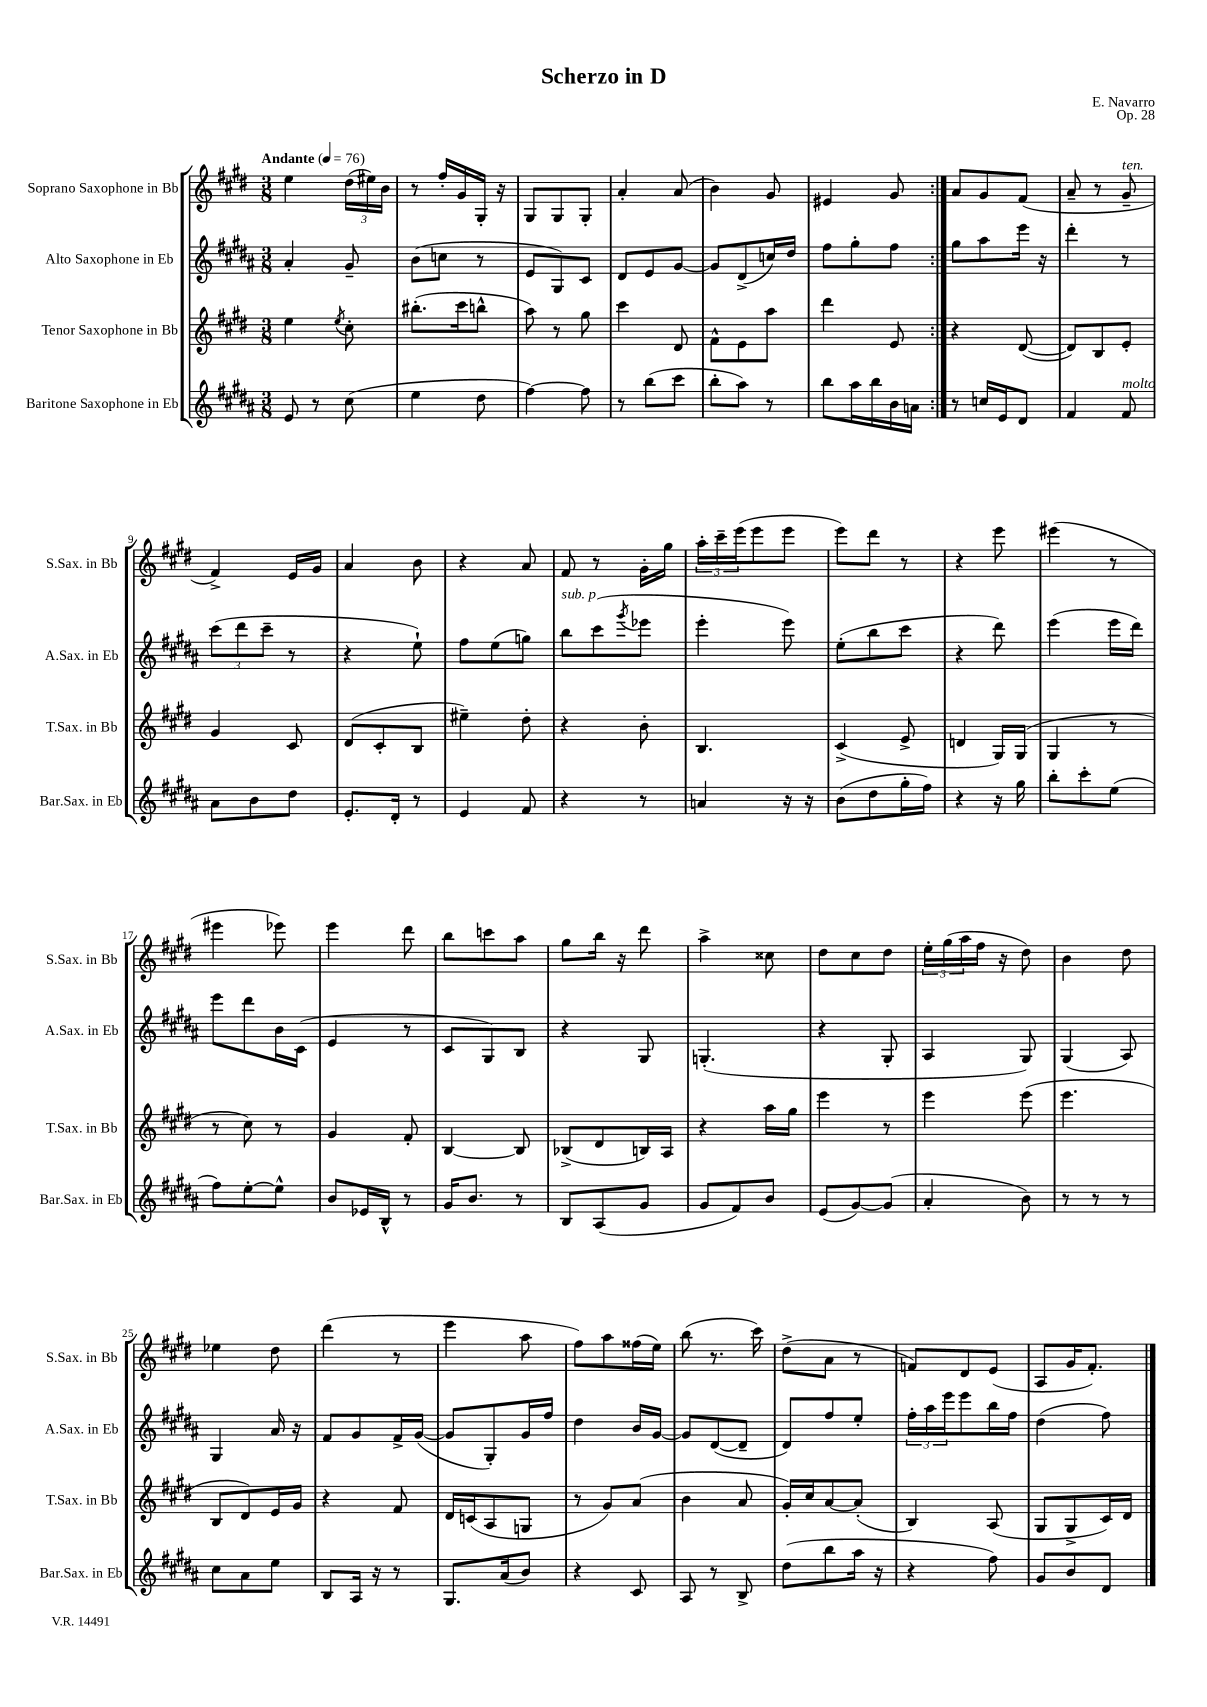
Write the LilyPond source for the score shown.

\header { title = "Scherzo in D" composer = "E. Navarro" opus = "Op. 28" }
<<
\new StaffGroup <<
\new Staff = "s0" \with { instrumentName = "Soprano Saxophone in Bb" shortInstrumentName = "S.Sax. in Bb" } {
    \clef treble \key e \major \numericTimeSignature \time 3/8 \tempo "Andante" 4 = 76
    \repeat volta 2 { e''4 \tuplet 3/2 { dis''16( eis''16) b'16 } |
    r8 fis''16-. gis'16 gis16-. r16 |
    gis8 gis8 gis8-. |
    a'4-. a'8( |
    b'4) gis'8 |
    eis'4 gis'8 | }
    a'8 gis'8 fis'8( |
    a'8-- r8 gis'8--^\markup { \italic "ten." } |
    fis'4->) e'16 gis'16 |
    a'4 b'8 |
    r4 a'8 |
    fis'8 r8 gis'16-. gis''16 |
    \tuplet 3/2 { a''16-. cis'''16-- e'''16( } e'''8 e'''8 |
    e'''8) dis'''8 r8 |
    r4 e'''8 |
    eis'''4( r8 |
    eis'''4 ees'''8) |
    e'''4 dis'''8 |
    b''8 c'''8 a''8 |
    gis''8 b''16 r16 dis'''8 |
    a''4-> cisis''8 |
    dis''8 cis''8 dis''8 |
    \tuplet 3/2 { e''16-. gis''16( a''16 } fis''16 r16 dis''8) |
    b'4 dis''8 |
    ees''4 dis''8 |
    dis'''4( r8 |
    e'''4 a''8 |
    fis''8) a''8 fisis''16( e''16) |
    b''8( r8. cis'''16) |
    dis''8->( a'8 r8 |
    f'8) dis'8 e'8( |
    a8 gis'16 fis'8.-.) \bar "|." |
}
\new Staff = "s1" \with { instrumentName = "Alto Saxophone in Eb" shortInstrumentName = "A.Sax. in Eb" } {
    \clef treble \key b \major \numericTimeSignature \time 3/8
    \repeat volta 2 { ais'4-. gis'8-- |
    b'8( c''8 r8 |
    e'8 gis8) cis'8 |
    dis'8 e'8 gis'8~ |
    gis'8 dis'8->( c''16) dis''16 |
    fis''8 gis''8-. fis''8 | }
    gis''8 ais''8 e'''16 r16 |
    dis'''4-. r8 |
    \tuplet 3/2 { cis'''8( dis'''8 cis'''8-- } r8 |
    r4 e''8-!) |
    fis''8 e''8( g''8) |
    b''8^\markup { \italic "sub. p" } cis'''8( \acciaccatura { gis'''8 } ees'''8 |
    e'''4-. e'''8) |
    e''8-.( b''8 cis'''8 |
    r4 dis'''8) |
    e'''4( e'''16 dis'''16) |
    e'''8 dis'''8 b'16 cis'16( |
    e'4 r8 |
    cis'8 gis8) b8 |
    r4 gis8 |
    g4.-.( |
    r4 gis8-. |
    ais4 gis8) |
    gis4( ais8) |
    gis4 ais'16 r16 |
    fis'8 gis'8 fis'16-> gis'16~( |
    gis'8 gis8-.) gis'16 fis''16 |
    dis''4 b'16 gis'16~ |
    gis'8 dis'8~( dis'8-- |
    dis'8) fis''8 e''8-. |
    \tuplet 3/2 { fis''16-. ais''16 e'''16 } e'''8 b''16 fis''16 |
    dis''4( fis''8) \bar "|." |
}
\new Staff = "s2" \with { instrumentName = "Tenor Saxophone in Bb" shortInstrumentName = "T.Sax. in Bb" } {
    \clef treble \key e \major \numericTimeSignature \time 3/8
    \repeat volta 2 { e''4 \acciaccatura { e''8 } cis''8-. |
    bis''8.-.( cis'''16 b''8-^ |
    a''8) r8 gis''8 |
    cis'''4 dis'8 |
    fis'8-^ e'8 a''8 |
    dis'''4 e'8 | }
    r4 dis'8~( |
    dis'8) b8 e'8-. |
    gis'4 cis'8 |
    dis'8( cis'8-. b8 |
    eis''4--) dis''8-. |
    r4 b'8-. |
    b4. |
    cis'4->( e'8-> |
    d'4 gis16) gis16( |
    gis4 r8 |
    r8 cis''8) r8 |
    gis'4 fis'8-. |
    b4~ b8 |
    bes8->( dis'8 b16) a16 |
    r4 a''16 gis''16 |
    e'''4 r8 |
    e'''4 e'''8( |
    e'''4. |
    b8 dis'8) e'16 gis'16 |
    r4 fis'8 |
    dis'16 c'16( a8 g8 |
    r8 gis'8) a'8( |
    b'4 a'8 |
    gis'16-.) cis''16 a'8~ a'8-.( |
    b4) a8( |
    gis8 gis8-> cis'16) dis'16 \bar "|." |
}
\new Staff = "s3" \with { instrumentName = "Baritone Saxophone in Eb" shortInstrumentName = "Bar.Sax. in Eb" } {
    \clef treble \key b \major \numericTimeSignature \time 3/8
    \repeat volta 2 { e'8 r8 cis''8( |
    e''4 dis''8 |
    fis''4~) fis''8 |
    r8 b''8( cis'''8 |
    b''8-. ais''8) r8 |
    b''8 ais''16 b''16 b'16 a'16 | }
    r8 c''16 e'16 dis'8 |
    fis'4 fis'8^\markup { \italic "molto" } |
    ais'8 b'8 dis''8 |
    e'8.-. dis'16-. r8 |
    e'4 fis'8 |
    r4 r8 |
    a'4 r16 r16 |
    b'8( dis''8 gis''16-. fis''16) |
    r4 r16 gis''16 |
    b''8-. cis'''8-. e''8( |
    fis''8) e''8~-. e''8-^ |
    b'8 ees'16 b16-^ r8 |
    gis'16 b'8. r8 |
    b8 ais8( gis'8 |
    gis'8 fis'8) b'8 |
    e'8( gis'8~) gis'8( |
    ais'4-. b'8) |
    r8 r8 r8 |
    cis''8 ais'8 e''8 |
    b8 ais16 r16 r8 |
    gis8. ais'16( b'8) |
    r4 cis'8 |
    ais8 r8 b8-> |
    dis''8( b''8 ais''16 r16 |
    r4 fis''8) |
    gis'8 b'8 dis'8 \bar "|." |
}
>>
>>
